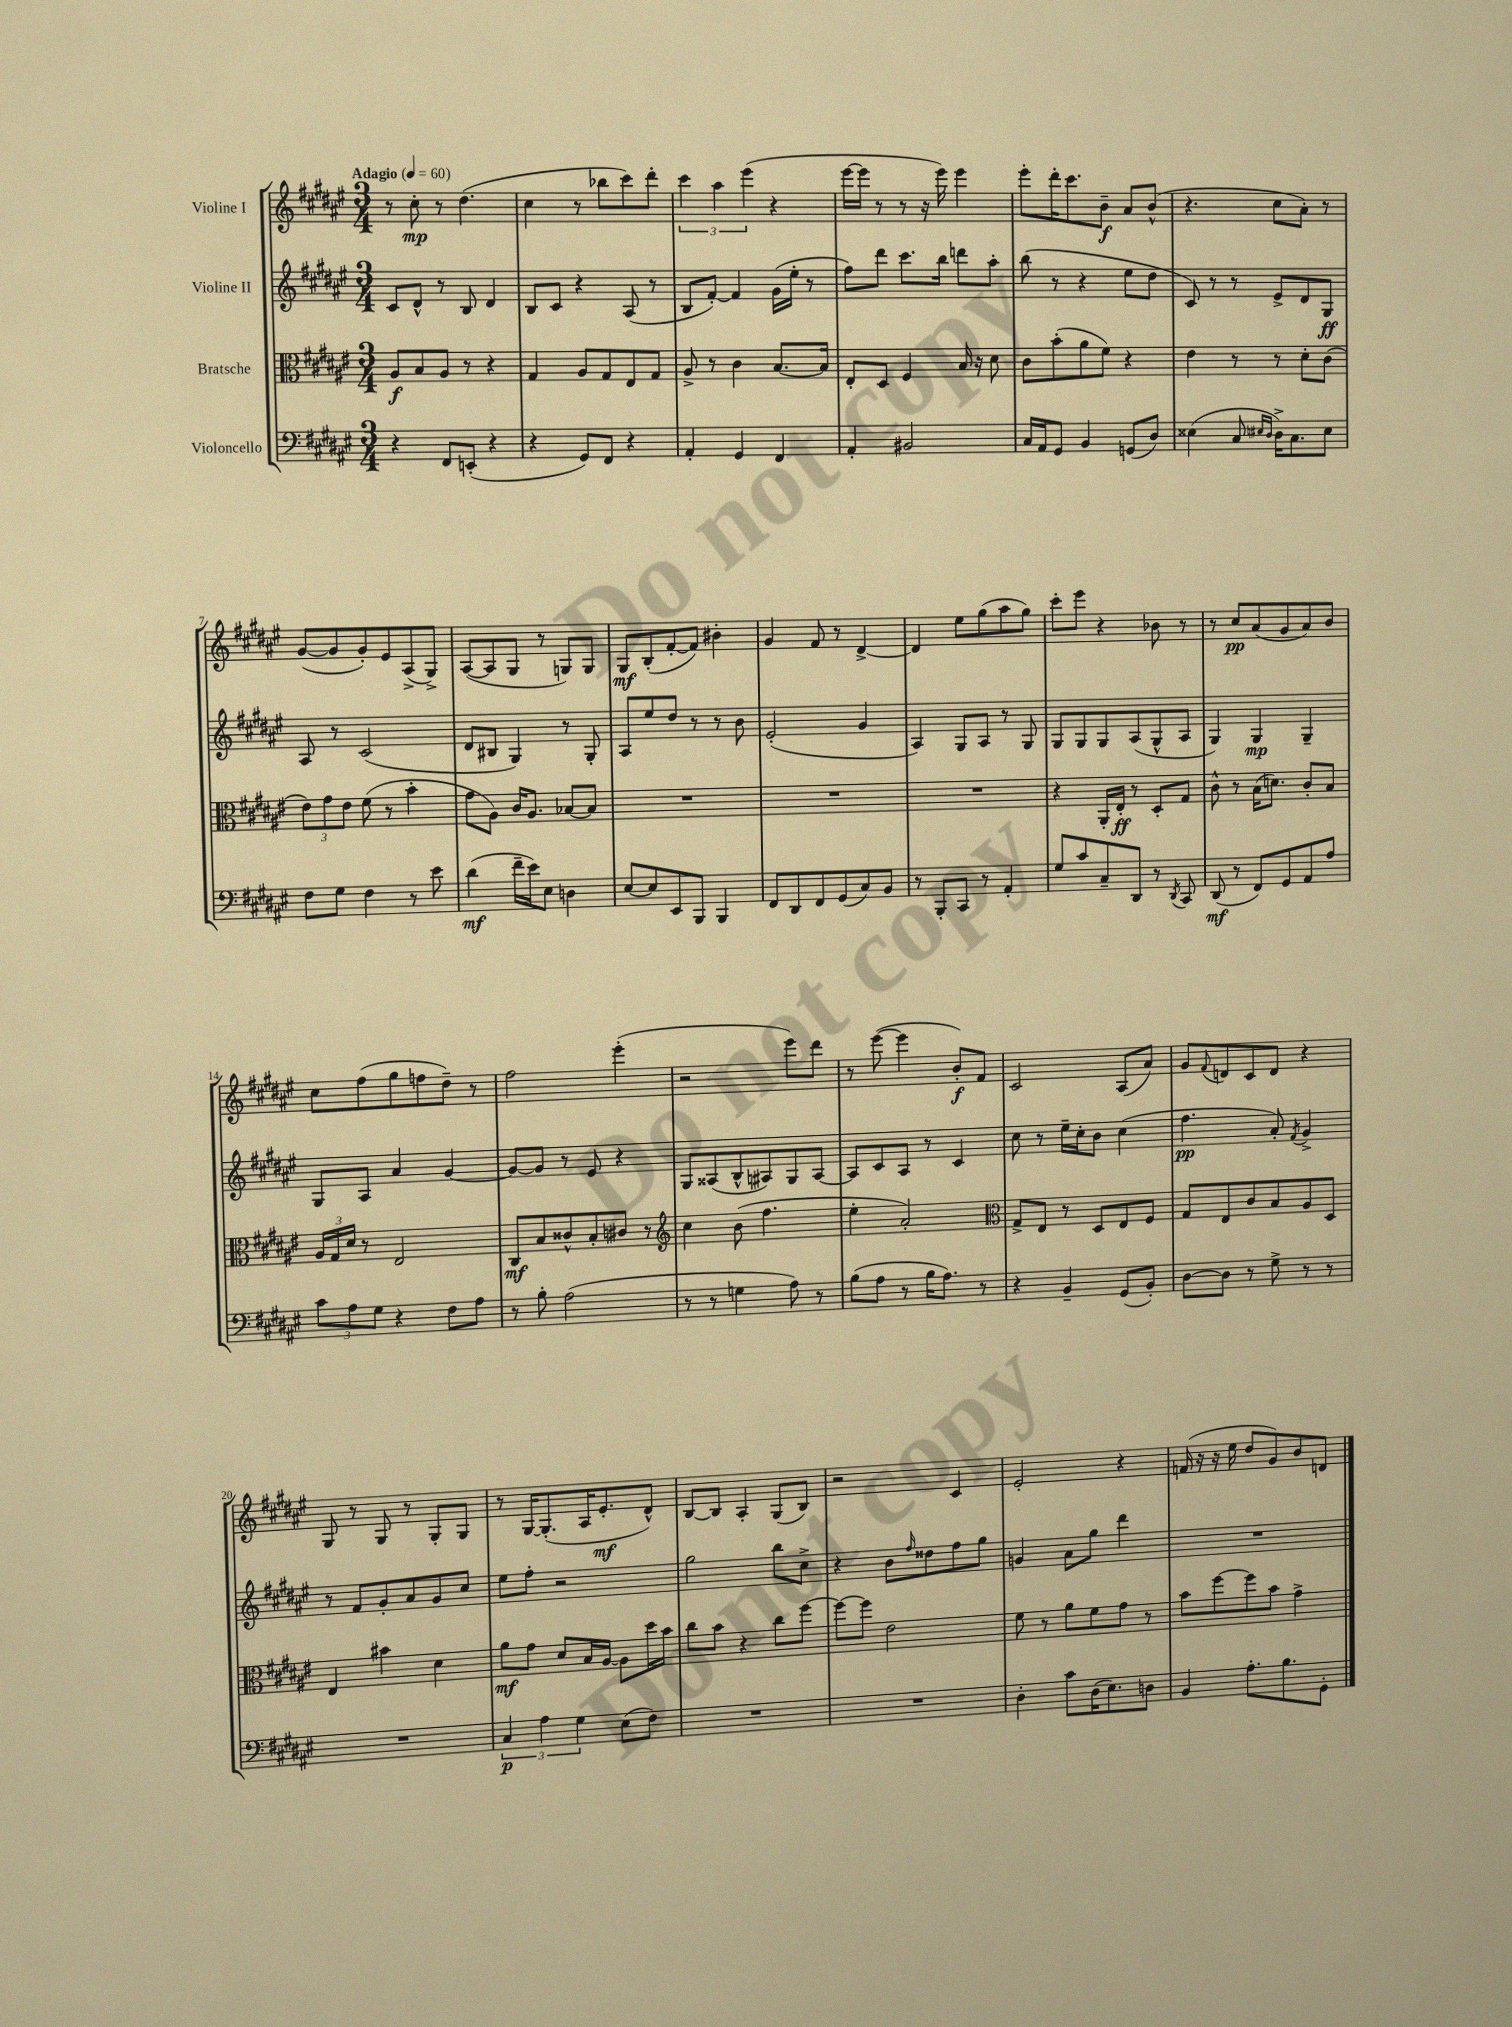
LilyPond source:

<<
\new StaffGroup <<
\new Staff = "s0" \with { instrumentName = "Violine I" } {
    \clef treble \key fis \major \numericTimeSignature \time 3/4 \tempo "Adagio" 4 = 60
    r8 cis''8-.\mp r8 dis''4.( |
    cis''4 r8 bes''8 cis'''8) dis'''8-. |
    \tuplet 3/2 { cis'''4 ais''4 eis'''4( } r4 |
    eis'''16~ eis'''16 r8 r8 r16 eis'''16) eis'''4 |
    eis'''8-. dis'''16-. cis'''8. b'8--\f ais'8 b'8-^( |
    r4. cis''8 ais'8-.) r8 |
    gis'8~( gis'8 gis'8-.) eis'8 ais8->( gis8->) |
    ais8~( ais8 gis8 r8 g8) g8 |
    gis8\mf b8-.( fis'8~-. fis'8) bis'4-. |
    gis'4 fis'8 r8 dis'4~-> |
    dis'4 eis''8 gis''8( ais''8 gis''8) |
    cis'''8-. eis'''8 r4 bes'8 r8 |
    r8 cis''8\pp ais'8( gis'8 ais'8) b'8 |
    cis''8 fis''8( gis''8 f''8 dis''8--) r8 |
    fis''2 eis'''4-.( |
    r2 eis'''8) dis'''8 |
    r8 eis'''8~( eis'''4 b'8-.\f) fis'8 |
    cis'2 ais8( ais'8) |
    gis'8 \appoggiatura { fis'8 } d'8 cis'8 d'8 r4 |
    gis8 r8 gis8 r8 gis8-. gis8 |
    r8 gis16~ gis8.-.( ais16 eis'8.-.\mf dis'8-^) |
    b8~ b8 ais4-. gis8( b8) |
    r2 cis'4 |
    eis'2-. r4 |
    f'16( r16 r16 eis''16 dis''8 gis'8) b'8 d'8 \bar "|." |
}
\new Staff = "s1" \with { instrumentName = "Violine II" } {
    \clef treble \key fis \major \numericTimeSignature \time 3/4
    cis'8 dis'8-^ r8 b8 dis'4 |
    b8 cis'8 r4 ais8( r8 |
    b8 fis'8~-.) fis'4 gis'16( eis''16-. r8 |
    fis''8) dis'''8 cis'''8. b''16 d'''8 ais''8-. |
    b''8( r8 r4 eis''8 dis''8 |
    cis'8) r8 r8 eis'8-> dis'8 gis8\ff |
    ais8 r8 cis'2( |
    dis'8 bis8 gis4) r8 gis8-. |
    ais8 eis''8 dis''8 r8 r8 b'8 |
    eis'2-.( gis'4 |
    ais4) gis8 ais8 r8 gis8 |
    gis8 gis8 gis8 ais8( gis8-^ ais8 |
    gis4) gis4\mp gis4-- |
    gis8 ais8 ais'4 gis'4~ |
    gis'8~ gis'8 r8 eis'8 r4 |
    gis8 aisis8( b8-^ ais8) gis8 ais8~ |
    ais8 cis'8 ais8 r8 cis'4 |
    cis''8 r8 eis''16-- cis''16-. b'8 cis''4( |
    fis''4.\pp ais'8-.) \acciaccatura { fis'8 } gis'4-> |
    r8 fis'8 gis'8-. ais'8 gis'8 cis''8 |
    eis''8 fis''8-. r2 |
    gis''2 b''8 cis''8-> |
    r4 b'8 \grace { fis''16 } disis''8 fis''8 gis''8 |
    g'4 ais'8 gis''8 dis'''4 |
    R2. \bar "|." |
}
\new Staff = "s2" \with { instrumentName = "Bratsche" } {
    \clef alto \key fis \major \numericTimeSignature \time 3/4
    ais8\f b8 ais8 r8 r4 |
    gis4 ais8 gis8 eis8 gis8 |
    ais8-> r8 cis'4 b8.~ b16 |
    eis8-. dis8 fis4 b16 r16 dis'8 |
    cis'8 b'8-.( ais'8 fis'8) r4 |
    eis'4 r8 r8 dis'8-. cis'8( |
    \tuplet 3/2 { eis'8) gis'8 eis'8 } fis'8( r8 b'4-. |
    gis'8 ais8) cis'16 ais8. bes8~ bes8 |
    R2. |
    R2. |
    R2. |
    r4 ais,16-. eis16-.\ff r8 dis8-. gis8 |
    cis'8-^ r8 b16( d'8.) cis'8-. b8 |
    \tuplet 3/2 { ais16 gis16 dis'16 } r8 eis2 |
    cis8\mf b8 cisis'8-^ b8-. cis'8 r8 |
    \clef treble cis''4 b'8( fis''4. |
    eis''4-. ais'2-.) |
    \clef alto gis8-> eis8 r8 dis8 eis8 fis8 |
    gis8 eis8 cis'8 b8 ais8 dis8 |
    eis4 bis'4 dis'4 |
    ais'8\mf gis'8 dis'8 b16 ais16~ ais8 dis''16 b'16 |
    cis''8 b'8 r4 cis''8 fis''8~ |
    fis''8~ fis''8 eis'2 |
    fis'8 r8 ais'8 fis'8 gis'8 r8 |
    b'8 fis''8~ fis''8 b'8 gis'4-> \bar "|." |
}
\new Staff = "s3" \with { instrumentName = "Violoncello" } {
    \clef bass \key fis \major \numericTimeSignature \time 3/4
    r4 fis,8 e,8-.( r4 |
    r4 gis,8) fis,8 r4 |
    ais,4-. gis,4 fis,4 |
    ais,4-. bis,2 |
    cis16 ais,16 gis,8 b,4 g,8( dis8) |
    eisis4( cis8 \grace { eis16 dis16 } dis16->) cis8. eis8 |
    fis8 gis8 fis4 r8 eis'8 |
    dis'4\mf( fis'16-- eis'16) eis8 d4 |
    eis8~ eis8 eis,8 b,,8 b,,4 |
    fis,8 dis,8 fis,8 gis,8( cis8) b,8 |
    r8 b,,8-. cis,8 r8 ais,4-. |
    gis8 cis'8 cis8-- dis,8 r8 \acciaccatura { dis,8 } cis,8 |
    dis,8\mf( r8 fis,8) gis,8 ais,8 ais8 |
    \tuplet 3/2 { cis'8 ais8 gis8 } r4 fis8 ais8 |
    r8 b8-. ais2( |
    r8 r8 g4 ais8) r8 |
    b8( ais8 r8 b16 ais8.) r8 |
    r4 b,4-- gis,8( b,8-.) |
    dis8~ dis8 r8 gis8-> r8 r8 |
    R2. |
    \tuplet 3/2 { cis4\p ais4 gis4 } eis8( fis8) |
    R2. |
    R2. |
    dis4-. cis'8 dis16( eis8.) d8 |
    b,4 ais8.-. b8. gis,8-. \bar "|." |
}
>>
>>
